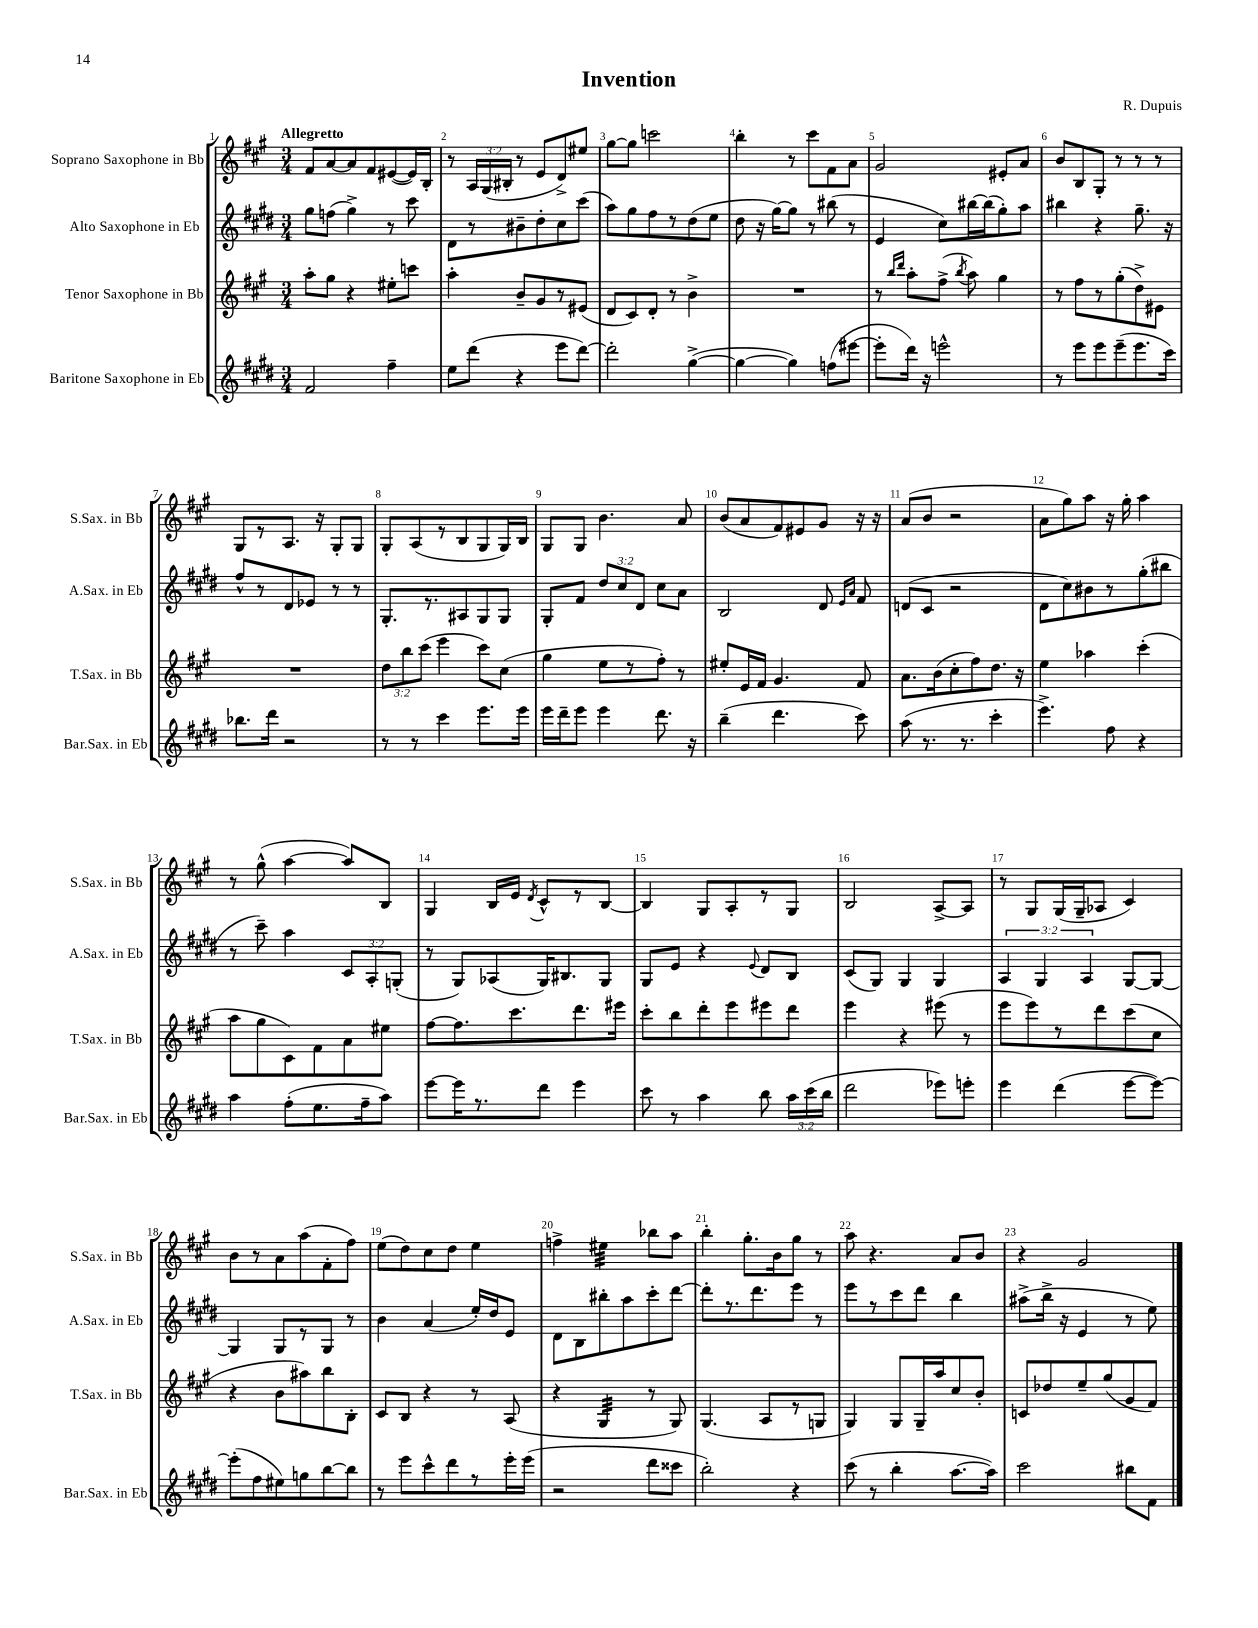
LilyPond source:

\header { title = "Invention" composer = "R. Dupuis" }
<<
\new StaffGroup <<
\new Staff = "s0" \with { instrumentName = "Soprano Saxophone in Bb" shortInstrumentName = "S.Sax. in Bb" } {
    \clef treble \key a \major \numericTimeSignature \time 3/4 \override Staff.TupletNumber.text = #tuplet-number::calc-fraction-text \tempo "Allegretto"
    \autoBeamOff fis'8[ a'8~ a'8 fis'8 eis'8~( eis'16) b16]-. |
    r8 \tuplet 3/2 { a16[ gis16( bis16]-. } r8 e'8[ d'8->) eis''8] |
    gis''8[~ gis''8] c'''2 |
    b''4-. r8 cis'''8[ fis'8 a'8] |
    gis'2 eis'8[-. a'8] |
    b'8[ b8 gis8]-. r8 r8 r8 |
    gis8[ r8 a8.] r16 gis8[-. gis8] |
    gis8[-. a8( r8 b8 gis8 gis16) b16] |
    gis8[ gis8] b'4. a'8 |
    b'8[( a'8 fis'8) eis'8 gis'8] r16 r16 |
    a'8[( b'8] r2 |
    a'8[ gis''8) a''8] r16 gis''16-. a''4 |
    r8 gis''8-^( a''4~ a''8[) b8] |
    gis4 b16[ e'16] \acciaccatura { d'8 } cis'8[-^ r8 b8]~ |
    b4 gis8[ a8-. r8 gis8] |
    b2 a8[~-> a8] |
    r8 gis8[ gis16( gis16-- aes8] cis'4) |
    b'8[ r8 a'8 a''8( fis'8-. fis''8]) |
    e''8[( d''8) cis''8 d''8] e''4 |
    f''4-> eis''4:32 bes''8[ a''8] |
    b''4-. gis''8.[-. b'16 gis''8] r8 |
    a''8 r4. a'8[ b'8] |
    r4 gis'2 \bar "|." |
}
\new Staff = "s1" \with { instrumentName = "Alto Saxophone in Eb" shortInstrumentName = "A.Sax. in Eb" } {
    \clef treble \key e \major \numericTimeSignature \time 3/4 \override Staff.TupletNumber.text = #tuplet-number::calc-fraction-text
    \autoBeamOff gis''8[ f''8]( gis''4->) r8 cis'''8 |
    dis'8[ r8 bis'8-- dis''8-. cis''8 cis'''8]( |
    a''8[) gis''8 fis''8 r8 dis''8( e''8] |
    dis''8 r16 gis''16[~) gis''8] r8 bis''8( r8 |
    e'4 cis''8[) bis''16~ bis''16( gis''8-.) a''8] |
    bis''4 r4 gis''8.-- r16 |
    fis''8[-^ r8 dis'8 ees'8] r8 r8 |
    gis8.[-. r8. ais8 gis8 gis8] |
    gis8[-. fis'8] \tuplet 3/2 { dis''8[ cis''8 dis'8] } cis''8[ a'8] |
    b2 dis'8 \grace { e'16[ a'16] } fis'8 |
    d'8[( cis'8] r2 |
    dis'8[ cis''8) bis'8 r8 gis''8-.( bis''8] |
    r8 cis'''8--) a''4 \tuplet 3/2 { cis'8[ a8-. g8]-.( } |
    r8 gis8[) aes8( gis16) bis8. gis8] |
    gis8[ e'8] r4 \appoggiatura { e'8 } dis'8[ b8] |
    cis'8[( gis8]) gis4 gis4 |
    \tuplet 3/2 { a4 gis4 a4 } gis8[~ gis8]~ |
    gis4 gis8[ r8 gis8] r8 |
    b'4 a'4( e''16[-.) dis''16 e'8] |
    dis'8[ b8 bis''8-. a''8 cis'''8-. dis'''8]~ |
    dis'''8[-. r8. dis'''8. e'''8] r8 |
    e'''8[ r8 cis'''8 dis'''8] b''4 |
    ais''8[->( b''16]-> r16 e'4 r8 e''8) \bar "|." |
}
\new Staff = "s2" \with { instrumentName = "Tenor Saxophone in Bb" shortInstrumentName = "T.Sax. in Bb" } {
    \clef treble \key a \major \numericTimeSignature \time 3/4 \override Staff.TupletNumber.text = #tuplet-number::calc-fraction-text
    \autoBeamOff a''8[-. gis''8] r4 eis''8[-. c'''8] |
    a''4-. b'8[-- gis'8 r8 eis'8]( |
    d'8[ cis'8) d'8]-. r8 b'4-> |
    R2. |
    r8 \grace { b''16[ d'''16] } a''8[-. fis''8]->( \acciaccatura { b''8 } a''8) gis''4 |
    r8 fis''8[ r8 gis''8-.( d''8->) eis'8] |
    R2. |
    \tuplet 3/2 { d''8[ b''8 cis'''8]( } e'''4 cis'''8[) cis''8]( |
    gis''4 e''8[ r8 fis''8]-.) r8 |
    eis''8[-. e'16 fis'16] gis'4. fis'8 |
    a'8.[ b'16( cis''8-. fis''8) d''8.] r16 |
    e''4 aes''4 cis'''4-.( |
    a''8[ gis''8 cis'8) fis'8 a'8 eis''8] |
    fis''8[~ fis''8. cis'''8. d'''8. eis'''16] |
    cis'''8[-. b''8 d'''8-. e'''8 eis'''8 d'''8] |
    e'''4 r4 eis'''8( r8 |
    e'''8[ e'''8) r8 d'''8 cis'''8( cis''8] |
    r4 b'8[ ais''8) b''8 b8]-. |
    cis'8[ b8] r4 r8 a8( |
    r4 gis4:32 r8 gis8) |
    gis4.( a8[ r8 g8] |
    gis4) gis8[ gis16-- a''16 cis''8 b'8]-. |
    c'8[ des''8 e''8-- gis''8( gis'8 fis'8]) \bar "|." |
}
\new Staff = "s3" \with { instrumentName = "Baritone Saxophone in Eb" shortInstrumentName = "Bar.Sax. in Eb" } {
    \clef treble \key e \major \numericTimeSignature \time 3/4 \override Staff.TupletNumber.text = #tuplet-number::calc-fraction-text
    \autoBeamOff fis'2 fis''4-- |
    e''8[ dis'''8]( r4 e'''8[ dis'''8]~) |
    dis'''2-. gis''4~->( |
    gis''4~ gis''4) f''8[( eis'''8]~ |
    eis'''8[-. dis'''16]) r16 e'''2-^ |
    r8 e'''8[ e'''8 e'''8--( e'''8. cis'''16]) |
    bes''8.[ dis'''16] r2 |
    r8 r8 cis'''4 e'''8.[ e'''16] |
    e'''16[ dis'''16-- e'''8] e'''4 dis'''8. r16 |
    b''4--( dis'''4. cis'''8) |
    a''8( r8. r8. cis'''4-. |
    e'''4.->) fis''8 r4 |
    a''4 fis''8[-.( e''8. fis''16-- a''8]) |
    e'''8[~ e'''16 r8. dis'''8] e'''4 |
    cis'''8 r8 a''4 b''8 \tuplet 3/2 { a''16[ cis'''16( b''16] } |
    dis'''2 ees'''8[) e'''8]-. |
    e'''4 dis'''4( e'''8[~ e'''8]~) |
    e'''8[-.( fis''8 eis''8) g''8 b''8~ b''8] |
    r8 e'''8[ cis'''8-^ dis'''8 r8 e'''16-. e'''16]( |
    r2 dis'''8[ cisis'''8] |
    b''2-.) r4 |
    cis'''8( r8 b''4-. a''8.[~ a''16]) |
    cis'''2 bis''8[ fis'8] \bar "|." |
}
>>
>>
\layout { \context { \Score \override BarNumber.break-visibility = ##(#f #t #t) barNumberVisibility = #all-bar-numbers-visible } }
